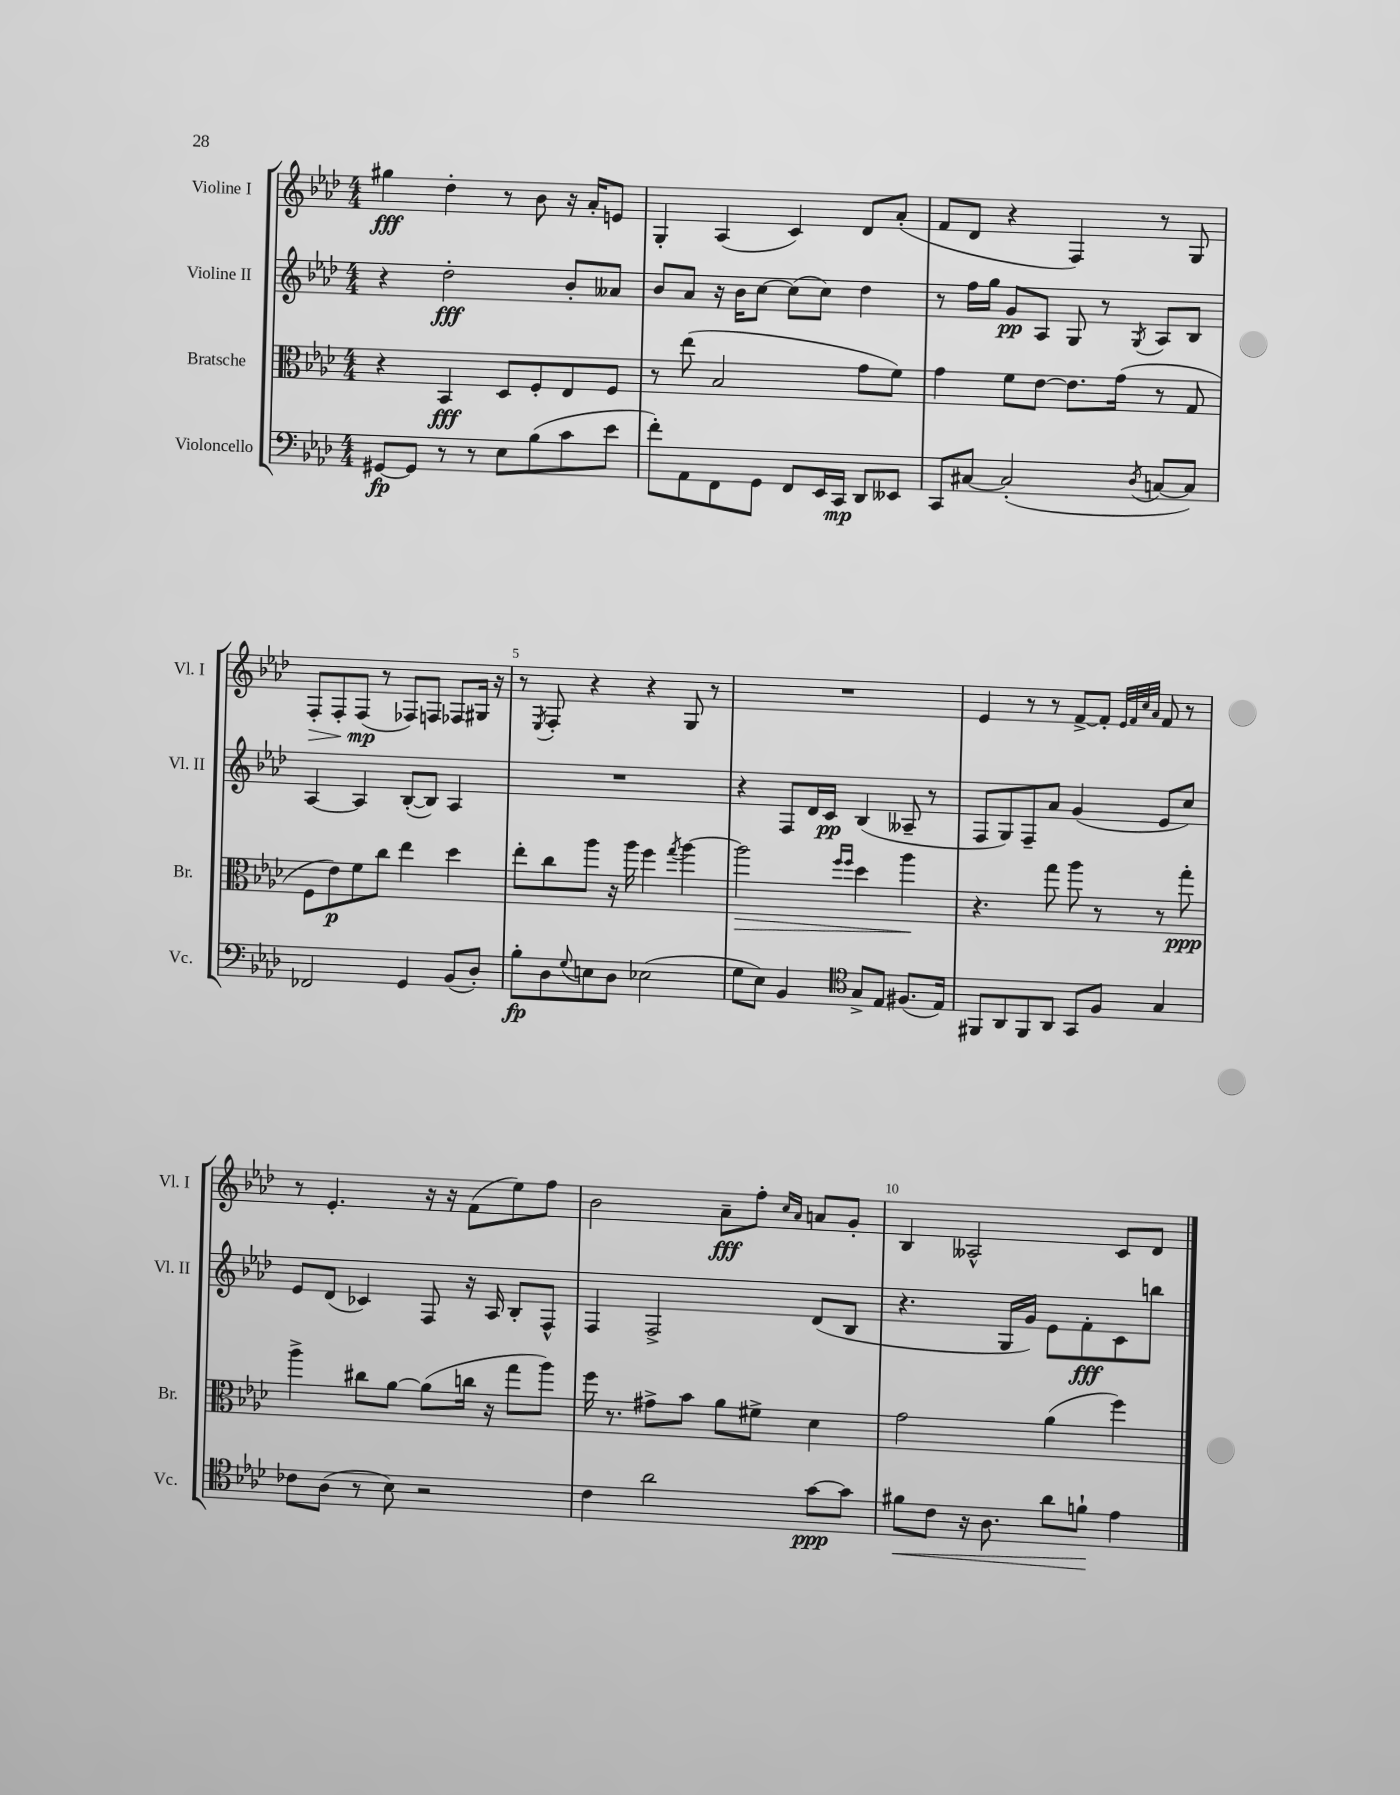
<<
\new StaffGroup <<
\new Staff = "s0" \with { instrumentName = "Violine I" shortInstrumentName = "Vl. I" } {
    \clef treble \key aes \major \numericTimeSignature \time 4/4
    gis''4\fff des''4-. r8 bes'8 r16 aes'16-. e'8 |
    g4-. aes4( c'4) des'8 aes'8-.( |
    f'8 des'8 r4 f4) r8 g8 |
    f8-.\> f8-. f8\mp\!( r8 fes8) f8 fes8 gis16 r16 |
    r8 \acciaccatura { ees8 } f8-. r4 r4 g8 r8 |
    R1 |
    ees'4 r8 r8 f'8~-> f'8-. \grace { ees'32 f'32 c''32 aes'32 } f'8 r8 |
    r8 ees'4.-. r16 r16 f'8( ees''8) f''8 |
    bes'2 aes'8--\fff f''8-. \grace { c''16 aes'16 } a'8 g'8-. |
    bes4 aeses2-^ c'8 des'8 \bar "|." |
}
\new Staff = "s1" \with { instrumentName = "Violine II" shortInstrumentName = "Vl. II" } {
    \clef treble \key aes \major \numericTimeSignature \time 4/4
    r4 des''2-.\fff bes'8-. aeses'8 |
    bes'8 aes'8 r16 bes'16 c''8~ c''8( c''8) des''4 |
    r8 f''16 g''16 g'8\pp aes8 g8 r8 \acciaccatura { g8 } aes8 bes8 |
    aes4~ aes4 bes8~-.( bes8) aes4 |
    R1 |
    r4 f8 des'16 c'16\pp bes4( aeses8-- r8 |
    f8 g8) f8-- aes'8 g'4( ees'8 c''8) |
    ees'8 des'8( ces'4) f8 r16 aes16 bes8-. f8-^ |
    f4 f2-> des'8( bes8 |
    r4. g16 g'16) ees'8 f'8-.\fff c'8 b''8 \bar "|." |
}
\new Staff = "s2" \with { instrumentName = "Bratsche" shortInstrumentName = "Br." } {
    \clef alto \key aes \major \numericTimeSignature \time 4/4
    r4 bes,4\fff des8 f8-. ees8 f8 |
    r8 ees''8( bes2 g'8 f'8) |
    g'4 f'8 ees'8~ ees'8. g'16( r8 g8 |
    f8 ees'8\p) f'8 c''8 ees''4 des''4 |
    ees''8-. c''8 aes''8 r16 aes''16 f''4 \acciaccatura { g''8 } aes''4~ |
    aes''2\> \grace { f''16 f''16 } des''4 aes''4\! |
    r4. g''8 aes''8 r8 r8 g''8-.\ppp |
    aes''4-> cis''8 aes'8~ aes'8( c''16 r16 g''8 aes''8) |
    f''16 r8. gis'8-> bes'8 aes'8 fis'8-> des'4 |
    g'2 aes'4( f''4) \bar "|." |
}
\new Staff = "s3" \with { instrumentName = "Violoncello" shortInstrumentName = "Vc." } {
    \clef bass \key aes \major \numericTimeSignature \time 4/4
    gis,8~\fp gis,8 r8 r8 ees8 bes8( c'8 ees'8 |
    f'8-.) aes,8 f,8 g,8 f,8 ees,16 c,16\mp des,8 eeses,8 |
    c,8 cis8~ cis2-.( \acciaccatura { des8 } c8~ c8) |
    fes,2 g,4 bes,8( des8-.) |
    bes8-.\fp des8 \appoggiatura { g8 } e8 des8 ees2( |
    g8 ees8) bes,4 \clef tenor g8-> ees8 fis8.( ees16) |
    fis,8 aes,8 fis,8 aes,8 g,8 f8 g4 |
    ces'8 aes8( r8 bes8) r2 |
    c'4 aes'2 g'8~\ppp g'8 |
    fis'8\< c'8 r16 aes8. aes'8 f'8-!\! ees'4 \bar "|." |
}
>>
>>
\layout { \context { \Score \override BarNumber.break-visibility = ##(#f #t #t) barNumberVisibility = #(every-nth-bar-number-visible 5) } }
